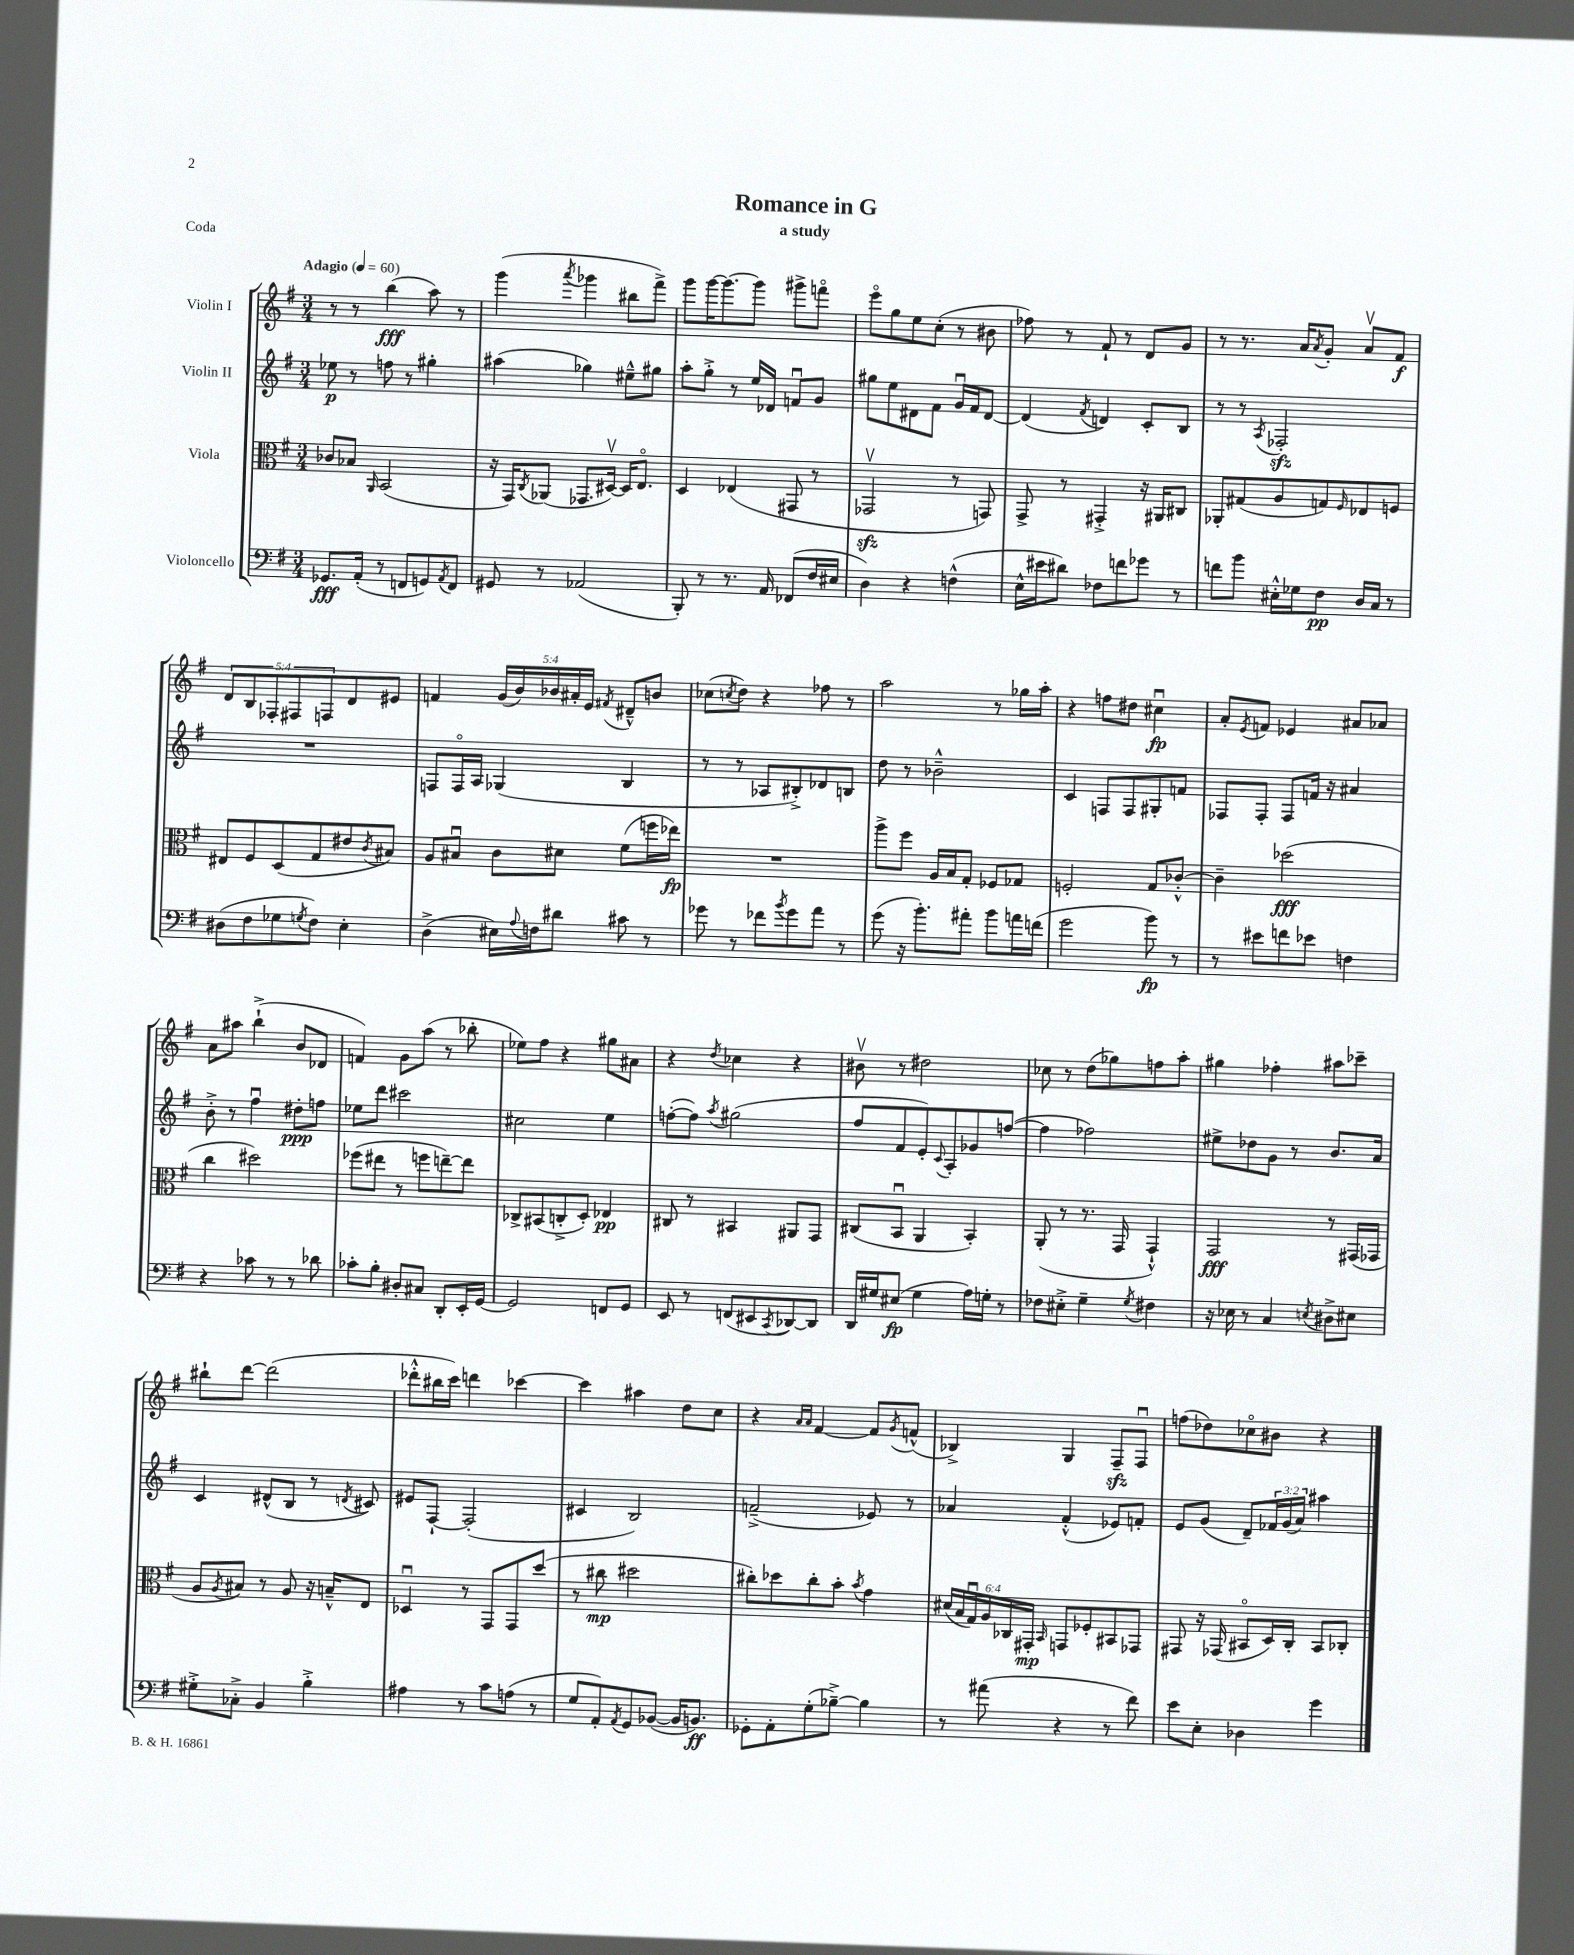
\header { title = "Romance in G" subtitle = "a study" piece = "Coda" }
<<
\new StaffGroup <<
\new Staff = "s0" \with { instrumentName = "Violin I" } {
    \clef treble \key g \major \numericTimeSignature \time 3/4 \override Staff.TupletNumber.text = #tuplet-number::calc-fraction-text \tempo "Adagio" 4 = 60
    r8 r8 b''4\fff( a''8) r8 |
    g'''4( \acciaccatura { a'''8 } ges'''4 bis''8 fis'''8->) |
    g'''8 g'''16~ g'''8.~ g'''8 gis'''8-> f'''8\flageolet |
    e'''8\flageolet g''8 e''8 c''8-.( r8 bis'8 |
    fes''8) r8 fis'8-! r8 d'8 g'8 |
    r8 r8. a'16 \acciaccatura { a'8 } g'8-. a'8\upbow fis'8\f |
    \tuplet 5/4 { d'8 b8 fes8-. fis8 f8 } d'8 eis'8 |
    f'4 \tuplet 5/4 { g'16( b'16) bes'16 ais'16-. e'16 } \acciaccatura { fis'8 } dis'8---^ b'8 |
    ces''8( \acciaccatura { c''8 } d''8) r4 fes''8 r8 |
    a''2 r8 ges''16 a''16-. |
    r4 f''8 dis''8 cis''4\downbow\fp |
    a'8-. \acciaccatura { e'8 } f'8 ees'4 ais'8 aes'8 |
    a'8 ais''8 b''4-!->( b'8 des'8 |
    f'4) g'8 a''8( r8 bes''8-. |
    ees''8) fis''8 r4 gis''8 ais'8 |
    r4 \acciaccatura { d''8 } ces''4 r4 |
    bis'8\upbow r8 dis''2 |
    ces''8 r8 d''8( ges''8) f''8 a''8-. |
    gis''4 fes''4-. ais''8 ces'''8-- |
    bis''8-! d'''8~ d'''2( |
    des'''8-.-^ bis''16 c'''16) d'''4 ces'''4~ |
    ces'''4 ais''4 d''8 c''8 |
    r4 \grace { a'16 a'16 } fis'4~ fis'8 \acciaccatura { g'8 } f'8-^( |
    bes4->) g4 fis8--\sfz fis8\downbow |
    f''8( des''8) ces''8\flageolet bis'8 r4 \bar "|." |
}
\new Staff = "s1" \with { instrumentName = "Violin II" } {
    \clef treble \key g \major \numericTimeSignature \time 3/4 \override Staff.TupletNumber.text = #tuplet-number::calc-fraction-text
    ees''8\p r8 f''8 r8 gis''4-. |
    ais''4( ges''4) eis''8---^ gis''8 |
    a''8-. g''8-.-> r8 e''16 des'16 f'8\downbow g'8 |
    gis''8 e''8 dis'8 fis'8 g'16\downbow fis'16 dis'8~ |
    dis'4( \acciaccatura { fis'8 } d'4) c'8-. b8 |
    r8 r8 \acciaccatura { a8 } fes2-.\sfz |
    R2. |
    f8 f16\flageolet a16 ges4( b4 |
    r8 r8 aes8 bis8-.->) des'8 b8 |
    d''8 r8 bes'2---^ |
    c'4 f8 f8 gis8-. f'8 |
    fes8 fes8-. fes8 f'16 r16 ais'4 |
    b'8-.-> r8 fis''4\downbow dis''8-.\ppp f''8 |
    ees''8 d'''8 cis'''2 |
    cis''2 e''4 |
    f''8~-.( f''8) \acciaccatura { a''8 } gis''2( |
    fis''8 fis'8 e'8-.) \appoggiatura { c'8 } a8-. ges'8 f''8~( |
    f''4 fes''2) |
    eis''8-> des''8 g'8 r8 b'8. a'16 |
    c'4 dis'8-^( b8 r8 \acciaccatura { d'8 } cis'8) |
    eis'8 fis8~-! fis2-.( |
    cis'4 b2) |
    f'2--->( ees'8) r8 |
    aes'4 fis'4-.-^( ees'8) f'8-. |
    e'8 g'8( d'8--) \tuplet 3/2 { fes'16 g'16( a'16) } ais''4 \bar "|." |
}
\new Staff = "s2" \with { instrumentName = "Viola" } {
    \clef alto \key g \major \numericTimeSignature \time 3/4 \override Staff.TupletNumber.text = #tuplet-number::calc-fraction-text
    ces'8 bes8 \grace { a,16 } b,2( |
    r16 g,16) \acciaccatura { c8 } aes,8( ges,8. dis16~\upbow) dis16 e8.\flageolet |
    d4 ees4( gis,8 r8 |
    ges,2\upbow\sfz r8 g,8) |
    g,8-> r8 gis,4-.-> r16 ais,16 cis8 |
    aes,8-. gis8( a8 g8) \grace { fis16 } ees8 f8 |
    eis8 fis8 d8( g8 eis'8 \acciaccatura { c'8 } bis8) |
    a8 bis8\downbow c'8 dis'8 fis'8( f''16 ees''16\fp) |
    R2. |
    a''8-> fis''8 a16 b16 g8-. fes8 ges8 |
    f2-. g8 ces'8~-.-^ |
    ces'4-- des''2\fff( |
    c''4 dis''2) |
    fes''8( eis''8 r8 f''8 e''8~--) e''8 |
    ces8-> bis,8( c8-.-> d8-.) ees4\pp |
    cis8 r8 bis,4 ais,8 g,8 |
    cis8( b,8\downbow a,4 b,4-.) |
    a,8-.( r8 r8. g,16 g,4-!-^) |
    g,2\fff r8 gis,16( ges,16 |
    a8 \acciaccatura { a8 } bis8) r8 a8 r16 b16---^ e8 |
    des4\downbow r8 g,8 g,8 d''8( |
    r8 cis''8\mp dis''2 |
    cis''8-.) des''8 cis''8-. b'8-. \acciaccatura { b'8 } g'4 |
    \tuplet 6/4 { dis'16( b16 g16\downbow) a16 ces16 gis,16-.\mp } \grace { b,16 } g,8 fes8-. bis,8 ges,8 |
    gis,8 r16 ges,16( bis,8\flageolet d16) c16-. bis,8 ces8-. \bar "|." |
}
\new Staff = "s3" \with { instrumentName = "Violoncello" } {
    \clef bass \key g \major \numericTimeSignature \time 3/4
    ges,8.\fff a,16-.( r8 f,8 g,8) \acciaccatura { a,8 } f,8 |
    gis,8 r8 aes,2( |
    b,,8-.) r8 r8. a,16 fes,8( fis16 eis16 |
    d4) r4 f4-^( |
    e16-^ eis'16 dis'8) fes8 f'8 ges'8 r8 |
    f'8 b'8 eis16-.-^ ges16 fis8\pp d16 c16 r8 |
    dis8( fis8 ges8 \acciaccatura { g8 } fis8) e4-. |
    d4->( eis16) \appoggiatura { a8 } f16 dis'8 cis'8 r8 |
    ges'8 r8 fes'8 \acciaccatura { b'8 } ges'8 a'8 r8 |
    g'8( r16 b'8.-.) ais'8-. b'8 a'16 f'16( |
    g'2 b'8\fp) r8 |
    r8 eis'8 f'8 ees'8 f4 |
    r4 ces'8 r8 r8 des'8 |
    ces'8-. b8-. dis8-. cis8 d,8-. e,16-. g,16~ |
    g,2 f,8 g,8 |
    e,8 r8 f,8( eis,8 \acciaccatura { c,8 } des,8~) des,8 |
    d,16 gis16 eis8\fp( gis4 a16) g16-. r8 |
    fes8 eis8-.-> g4-- \acciaccatura { g8 } fis4 |
    r16 ees16 r8 c4 \acciaccatura { e8 } dis8-> eis8 |
    gis8-.-> ces8-.-> b,4 b4-.-> |
    ais4 r8 c'8 a8( r8 |
    g8 a,8-.) \acciaccatura { a,8 } g,8 bes,8~( bes,16 b,8.\ff) |
    ges,8-. a,8-. g8-.( bes8~--->) bes4 |
    r8 ais'8( r4 r8 fis'8) |
    e'8 e8-. des4 g'4 \bar "|." |
}
>>
>>
\layout { \context { \Score \remove "Bar_number_engraver" } }
